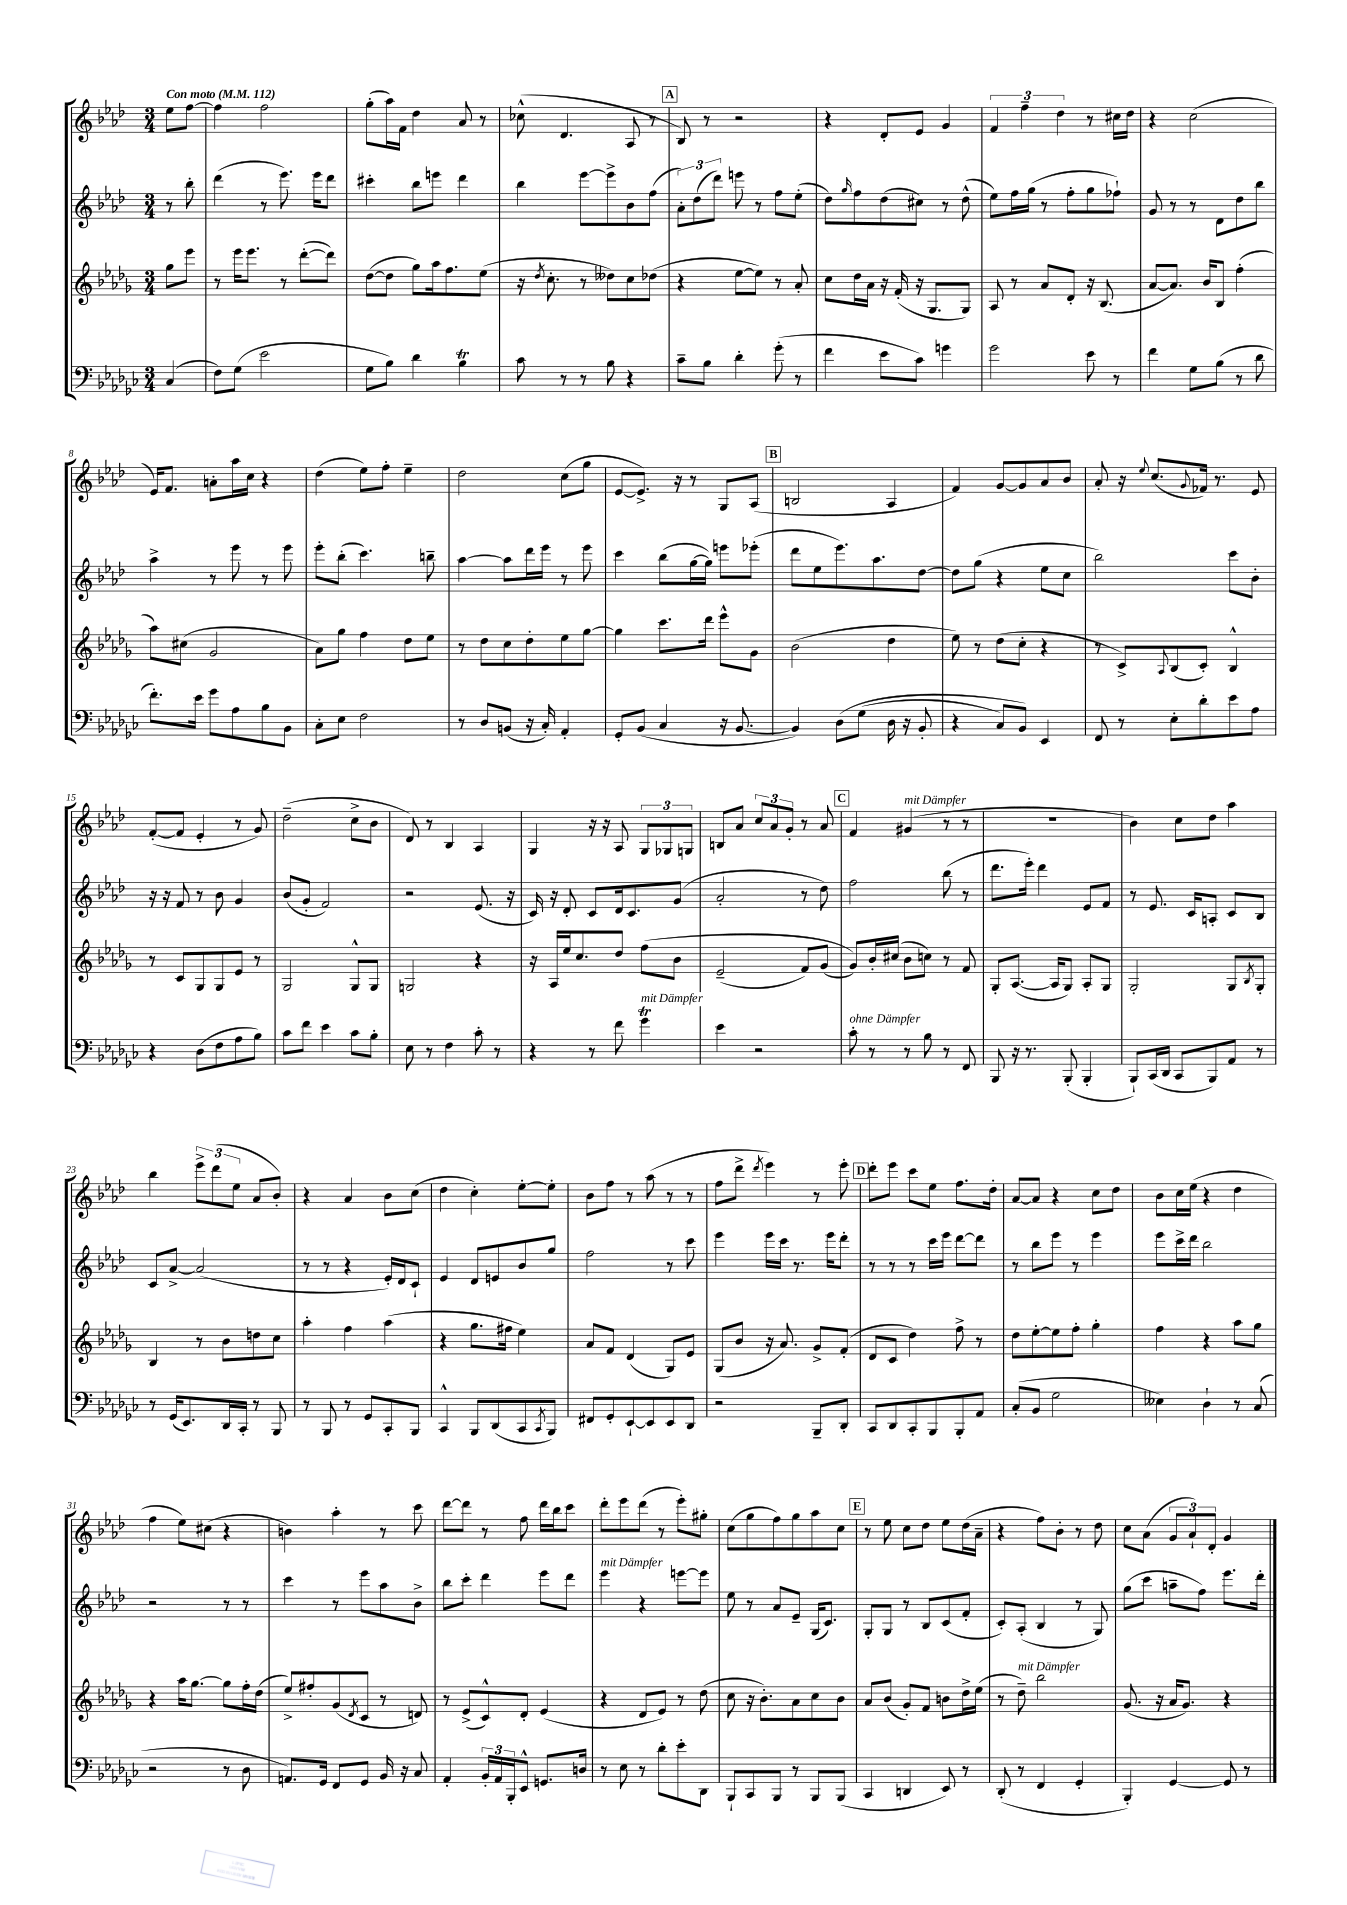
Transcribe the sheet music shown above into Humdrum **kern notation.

**kern	**kern	**kern	**kern
*part4	*part3	*part2	*part1
*staff4	*staff3	*staff2	*staff1
*clefF4	*clefG2	*clefG2	*clefG2
*k[b-e-a-d-g-c-]	*k[b-e-a-d-g-]	*k[b-e-a-d-]	*k[b-e-a-d-]
*M3/4	*M3/4	*M3/4	*M3/4
*MM112	*MM112	*MM112	*MM112
=	=	=	=
!	!	!	!LO:TX:a:B:t=Con moto
(4C-/	8gg-\L	8r	8ee-\L
.	8eee-\J	8bb-'\	[8ff\J
=1	=1	=1	=1
8F\L)	8r	(4ddd-\	4ff\]
(8G-\J	16eee-\KL	.	.
.	8.eee-\J	.	.
2e-\	.	8r	2ff\
.	8r	8.eee-\)	.
.	([8ddd-'\L	.	.
.	.	16eee-\KL	.
.	8ddd-\J])	8ddd-\J	.
=2	=2	=2	=2
8G-\L	([8dd-\L	4ccc#X'\	(8gg'\L
8B-\J)	8dd-\J]	.	16aa-\L)
.	.	.	16f\JJ
4d-\	8gg-\L)	8bb-\L	4dd-\
.	16aa-\k	8eeen\J	.
.	8.ff\	.	.
4B-t\	.	4ddd-\	8a-/
.	(8ee-\J	.	8r
=3	=3	=3	=3
8c-\	16r	4bb-\	(8cc-X^^\
.	8qdd-/	.	.
.	8.cc'\	.	.
8r	.	.	4.d-/
8r	8r	[8eee-\L	.
8B-\	8dd--X\L)	8eee-^\]	.
4r	8cc\	8b-\	8A-/
.	(8dd-X\J	(8ff\J	8r
!!LO:REH:place=s1:t=A
=4	=4	=4	=4
8c-~\L	4r	12a-'\L)	8B-/)
.	.	(12dd-\	.
8B-\J	.	.	8r
.	.	12ddd-\J)	.
4d-'\	[8ee-\L	8eeen\	2r
.	8ee-\J])	8r	.
(8g-'\	8r	8ff\L	.
8r	8a-'/	(8ee-'\J	.
=5	=5	=5	=5
4f\	8cc\L	8dd-\L)	4r
.	.	16qqgg/	.
.	16dd-\L	8ff\	.
.	16a-\JJ	.	.
8e-\L	16r	(8dd-\	8d-'/L
.	(16f'/	.	.
8c-\J)	16r	8cc#X\J)	8e-/J
.	8.G-/L	.	.
4gn\	.	8r	4g/
.	8G-/J)	(8dd-^^\	.
=6	=6	=6	=6
2g-\	8A-/	8ee-\L)	6f/
.	8r	16ff\L	.
.	.	.	6ff~\
.	.	(16gg\JJ	.
.	8a-/L	8r	.
.	.	.	6dd-\
.	8d-'/J	8ff'\L	.
8e-\	16r	8gg\	8r
.	(8.B-/	.	.
8r	.	8ff-X`\J)	16cc#X\LL
.	.	.	16dd-\JJ
=7	=7	=7	=7
4f\	[8a-/L	8g/	4r
.	8.a-/J])	8r	.
8G-\L	.	8r	(2cc\
.	16b-/KL	.	.
(8B-\J	8B-/J	8d-\L	.
8r	(4ff'\	8dd-\	.
8d-\	.	8bb-\J	.
!!LO:LB:g=z
=8	=8	=8	=8
8.f'\L)	8aa-\L)	4aa-^\	16e-/KL)
.	.	.	8.f/J
.	(8cc#X\J	.	.
16e-\Jk	.	.	.
8g-\L	2g-/	8r	8an'\L
8A-\	.	8eee-\	16aa-\L
.	.	.	16cc\JJ
8B-\	.	8r	4r
8BB-\J	.	8eee-\	.
=9	=9	=9	=9
8C-'\L	8a-\L)	8eee-'\L	(4dd-\
8E-\J	8gg-\J	(8bb-'\J	.
2F\	4ff\	4.ccc\)	8ee-\L)
.	.	.	8ff'\J
.	8dd-\L	.	4ee-~\
.	8ee-\J	8bbn~\	.
=10	=10	=10	=10
8r	8r	[4aa-\	2dd-\
8D-/L	8dd-\L	.	.
(8BBn/J	8cc\	8aa-\L]	.
16r	8dd-'\	16ddd-\L	.
16C-'/)	.	16eee-\JJ	.
4AA-'/	8ee-\	8r	(8cc\L
.	[8gg-\J	8eee-\	8gg\J
=11	=11	=11	=11
8GG-'/L	4gg-\]	4ccc\	[8e-/L
(8BB-/J	.	.	8.e-^/J])
4C-/	8.ccc\L	(8bb-\L	.
.	.	.	16r
.	.	[16gg\L	8r
.	16ddd-\Jk	16gg\JJ])	.
16r	8eee-^^\L	8eeen\L	8G/L
[8.BB-/	.	.	.
.	8g-\J	(8eee-X'\J	(8A-/J
!!LO:REH:place=s1:t=B
=12	=12	=12	=12
4BB-/])	(2b-\	8ddd-\L	2Bn/
.	.	8ee-\	.
(8D-\L	.	8.eee-\)	.
(8G-\J	.	.	.
.	.	8.aa-\	.
16D-\	4dd-\	.	4A-/
16r	.	.	.
8BB-'/	.	[8dd-\J	.
=13	=13	=13	=13
4r	8ee-\)	8dd-\L]	4f/)
.	8r	(8gg\J	.
8C-/L)	(8dd-\L	4r	[8g/L
8BB-/J)	8cc'\J	.	8g/]
4EE-/	4r	8ee-\L	8a-/
.	.	8cc\J	8b-/J
=14	=14	=14	=14
8FF/	8r	2bb-\)	8a-'/
8r	8c^/L)	.	16r
.	.	.	8qqee-/
.	.	.	(8.cc/L
.	8qqA-/	.	.
8E-'\L	(8B-/	.	.
.	.	.	8qqg/
8d-'\	8c'/J)	.	16f-X/Jk)
.	.	.	8.r
8e-\	4B-^^/	8ccc\L	.
8A-\J	.	8b-'\J	8e-/
!!LO:LB:g=z
=15	=15	=15	=15
4r	8r	16r	([8f'/L
.	.	16r	.
.	8c/L	8f/	8f/J]
(8D-\L	8G-/	8r	4e-'/
8F\	8G-/	8b-\	.
8A-\	8e-/J	4g/	8r
8B-\J)	8r	.	8g/)
=16	=16	=16	=16
8c-\L	2G-/	(8b-/L	(2dd-~\
8f\J	.	8g'/J	.
4e-\	.	2f/)	.
8c-\L	8G-^^/L	.	8cc^\L
8B-'\J	8G-/J	.	8b-\J
=17	=17	=17	=17
8E-\	2Gn/	2r	8d-/)
8r	.	.	8r
4F\	.	.	4B-/
8c-'\	4r	(8.e-/	4A-/
8r	.	.	.
.	.	16r	.
=18	=18	=18	=18
4r	16r	16c/)	4G/
.	16A-/LL	16r	.
.	16ee-/J	8d-'/	.
.	8.cc/	.	.
8r	.	8c/L	16r
.	.	.	16r
8f\	8dd-/J	16d-/k	8A-/
.	.	8.c/	.
!LO:TX:a:i:t=mit Dämpfer	!	!	!
4g-T\	(8ff\L	.	12G/L
.	.	.	12G-X/
.	8b-\J	(8g/J	.
.	.	.	12Gn/J
=19	=19	=19	=19
4e-\	(2e-~/	2a-'/	8Bn/L
.	.	.	8a-/J
2r	.	.	12cc/L
.	.	.	12a-/
.	.	.	12g'/J
.	8f/L)	8r	8r
.	(8g-/J	8dd-\)	8a-/
!!LO:REH:place=s1:t=C
=20	=20	=20	=20
!LO:TX:a:i:t=ohne Dämpfer	!	!	!
8c-'\	8g-/L))	2ff\	4f/
8r	16b-'/L	.	.
.	(16cc#X/JJ	.	.
!	!	!	!LO:TX:a:i:t=mit Dämpfer
8r	8b-\L	.	(4g#X/
8B-\	8ccn\J)	.	.
8r	8r	(8bb-\	8r
8FF/	8f/	8r	8r
=21	=21	=21	=21
8BBB-/	8G-'/L	8.ddd-\L	2.r
16r	([8.A-/J	.	.
8.r	.	16eee-'\Jk)	.
.	.	4ddd-\	.
.	16A-/KL]	.	.
(8BBB-'/	8G-/J)	.	.
4BBB-'/	8A-'/L	8e-/L	.
.	8G-/J	8f/J	.
=22	=22	=22	=22
8BBB-`/L)	2G-'/	8r	4b-\)
(16CC-/L	.	8.e-/	.
16DD-/JJ	.	.	.
8CC-/L	.	.	8cc\L
.	.	16c/KL	.
8BBB-/)	.	8An'/J	8dd-\J
8AA-/J	8G-/L	8c/L	4aa-\
.	8qB-/	.	.
8r	8G-'/J	8B-/J	.
!!LO:LB:g=z
=23	=23	=23	=23
8r	4B-/	8c/L	4bb-\
(16GG-/KL	.	[8a-^/J	.
8.EE-/)	.	.	.
.	8r	(2a-/]	12eee-^\L
.	.	.	(12ddd-\
16DD-/L	8b-\L	.	.
.	.	.	12ee-\J
16CC-'/JJ	.	.	.
8r	8ddn\	.	8a-/L
8BBB-/	8cc\J	.	8b-'/J)
=24	=24	=24	=24
8r	4aa-'\	8r	4r
8BBB-/	.	8r	.
8r	4ff\	4r	4a-/
8GG-/L	.	.	.
8CC-'/	(4aa-\	16e-'/LL)	8b-\L
.	.	16d-/J	.
8BBB-/J	.	8c`/J	(8cc\J
=25	=25	=25	=25
4CC-^^/	4r	4e-/	4dd-\
8BBB-/L	8.gg-\L	8d-/L	4cc'\)
(8DD-/	.	8en/	.
.	16ff#X\Jk	.	.
8CC-/	4ee-\)	8b-/	[8ee-'\L
8qCC-/	.	.	.
8BBB-/J)	.	8gg/J	8ee-'\J]
=26	=26	=26	=26
8FF#X/L	8a-/L	2ff\	8b-\L
8GG-'/	8f/J	.	8ff\J
[8EE-`/	(4d-/	.	8r
8EE-/]	.	.	(8aa-\
8EE-/	8G-/L)	8r	8r
8DD-/J	8e-/J	8ccc\	8r
=27	=27	=27	=27
2r	(8G-/L	4eee-\	8ff\L
.	8b-/J	.	8ddd-^\J
.	.	.	8qddd-/
.	16r	16eee-\LL	4eee-\)
.	8.a-/)	16ccc\JJ	.
.	.	8.r	.
8BBB-~/L	8g-^/L	.	8r
.	.	16eee-\KL	.
8DD-'/J	(8f'/J	8ddd-'\J	8eee-'\
!!LO:REH:place=s1:t=D
=28	=28	=28	=28
8CC-/L	8d-/L	8r	8ddd-'\L
8DD-/	8c/J	8r	8eee-\J
8CC-'/	4dd-\)	8r	8ccc\L
8BBB-/	.	16ccc\LL	8ee-\J
.	.	16eee-\JJ	.
8BBB-'/	8ff^\	[8ddd-\L	8.ff\L
8AA-/J	8r	8ddd-\J]	.
.	.	.	16dd-'\Jk
=29	=29	=29	=29
(8C-'/L	8dd-\L	8r	[8a-/L
8BB-/J	[8ee-'\	8bb-\L	8a-/J]
2G-\	8ee-\]	8eee-\J	4r
.	8ff'\J	8r	.
.	4gg-'\	4eee-\	8cc\L
.	.	.	8dd-\J
=30	=30	=30	=30
4E--X\)	4ff\	8eee-\L	8b-\L
.	.	16ccc^\L	16cc\L
.	.	16ddd-\JJ	(16ee-\JJ
4D-`\	4r	2bb-\	4r
8r	8aa-\L	.	4dd-\
(8C-/	8gg-\J	.	.
!!LO:LB:g=z
=31	=31	=31	=31
2r	4r	2r	4ff\
.	16aa-\KL	.	8ee-\L)
.	[8.gg-\J	.	.
.	.	.	(8cc#X\J
8r	8gg-\L]	8r	4r
8D-\	16ff'\L	8r	.
.	(16dd-\JJ	.	.
=32	=32	=32	=32
8.AAn/L)	8ee-^/L)	4ccc\	4bn\)
.	8ff#X'/	.	.
16GG-/Jk	.	.	.
8FF/L	(8g-/	8r	4aa-'\
.	8qd-/	.	.
8GG-/J	8c/J	8eee-\L	.
16BB-/	8r	8aa-\	8r
16r	.	.	.
8C-/	8dn/)	8b-^\J	8ccc\
=33	=33	=33	=33
4AA-'/	8r	8bb-\L	[8ddd-\L
.	(8e-^/L	8ccc'\J	8ddd-\J]
24BB-'/LL	8c^^/)	4ddd-\	8r
24AA-/	.	.	.
24BBB-'/J	.	.	.
8EE-^^/J	8d-'/J	.	8ff\
8.GGn/L	(4e-/	8eee-\L	16ddd-\LL
.	.	.	16bb-\J
.	.	8ddd-\J	8ccc\J
16Dn/Jk	.	.	.
=34	=34	=34	=34
!	!	!LO:TX:a:i:t=mit Dämpfer	!
8r	4r	4eee-\	8ddd-'\L
8E-\	.	.	8eee-\
8r	8d-/L	4r	(8ddd-\J
8d-'\L	8e-/J)	.	8r
8e-'\	8r	[8eeen\L	8eee-'\L)
8DD-\J	(8dd-\	8eee\J]	8gg#X'\J
=35	=35	=35	=35
8BBB-`/L	8cc\	8ee-\	(8cc\L
8CC-/	16r	8r	8gg\
.	8.b-'\L)	.	.
8BBB-/J	.	8a-/L	8ff\)
8r	8a-\	8e-~/J	8gg\
8BBB-/L	8cc\	(16G/KL	8aa-\
.	.	8.c/J)	.
(8BBB-/J	8b-\J	.	8cc\J
!!LO:REH:place=s1:t=E
=36	=36	=36	=36
4CC-/	8a-/L	8G'/L	8r
.	(8b-/J	8G/J	8ee-\
4DDn/	8g-'/L)	8r	8cc\L
.	8f/J	8B-/L	8dd-\J
8EE-/)	8bn\L	(8c/	8ee-\L
8r	16dd-^\L	8f'/J	(16dd-\L
.	(16ee-\JJ	.	16a-~\JJ
=37	=37	=37	=37
(8DD-'/	8r	8c'/L)	4r
!	!LO:TX:a:i:t=mit Dämpfer	!	!
8r	8dd-~\)	(8A-'/J	.
4FF/	2bb-\	4B-/	8ff\L)
.	.	.	8b-'\J
4GG-'/	.	8r	8r
.	.	8G/)	8dd-\
=38	=38	=38	=38
4BBB-'/)	(8.g-/	(8gg\L	8cc\L
.	.	8ccc\J	(8a-\J
.	16r	.	.
[4GG-/	16a-/KL	8aan~\L	12g/L
.	8.g-/J)	.	.
.	.	.	12a-`/)
.	.	8ff\J)	.
.	.	.	12d-'/J
8GG-/]	4r	8.eee-\L	4g/
8r	.	.	.
.	.	16ddd-'\Jk	.
==	==	==	==
*-	*-	*-	*-
